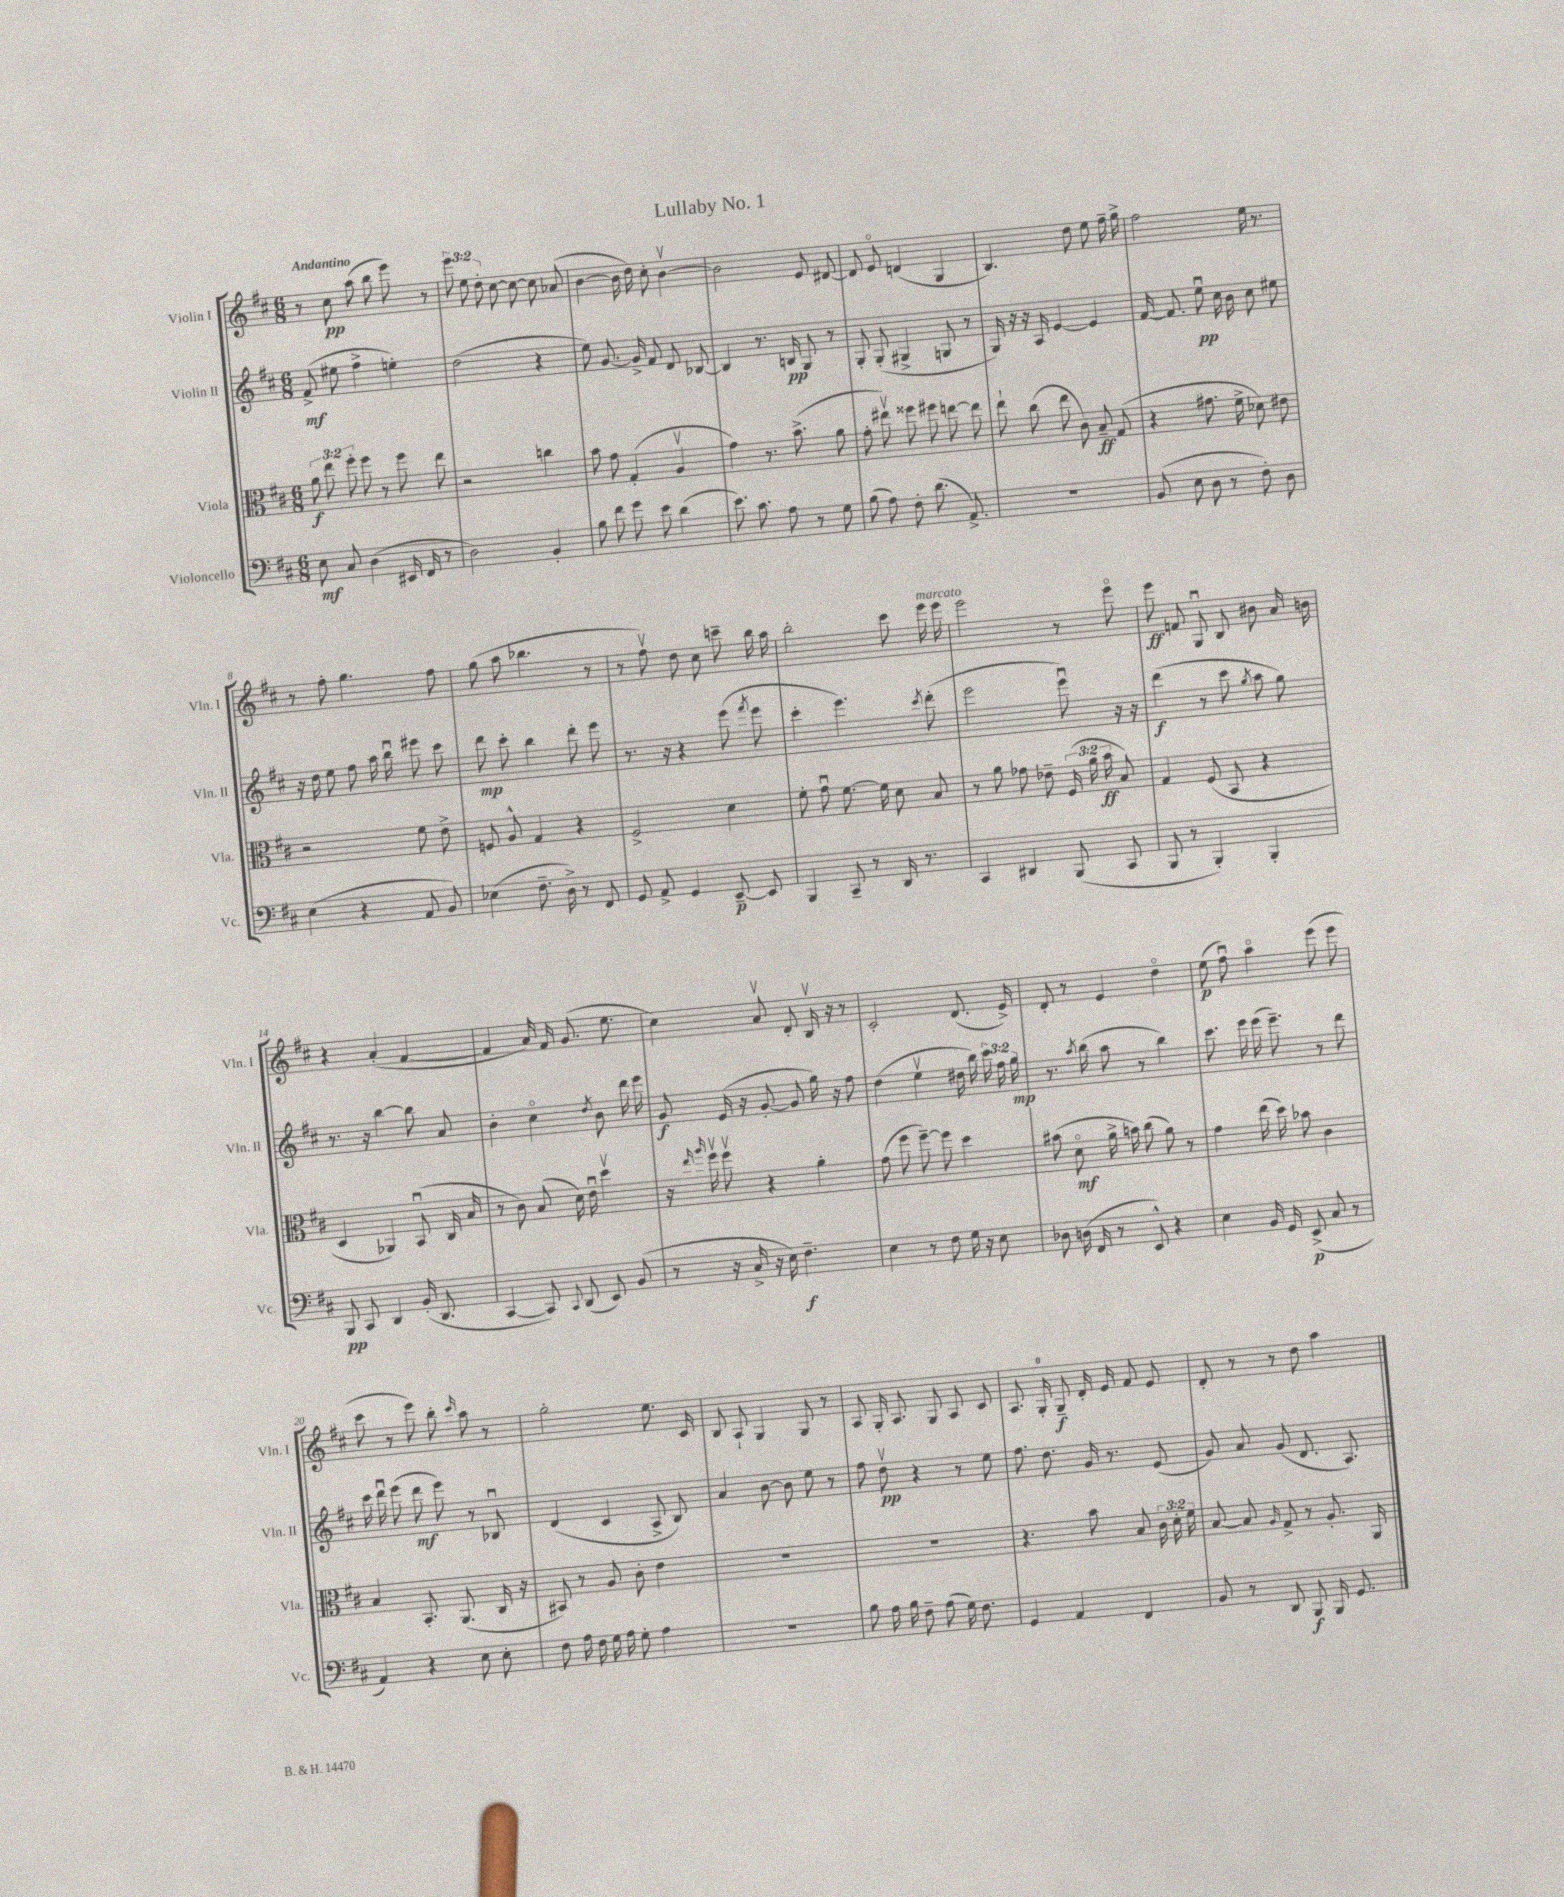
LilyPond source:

\header { title = "Lullaby No. 1" }
<<
\new StaffGroup <<
\new Staff = "s0" \with { instrumentName = "Violin I" shortInstrumentName = "Vln. I" } {
    \clef treble \key d \major \numericTimeSignature \time 6/8 \override Staff.TupletNumber.text = #tuplet-number::calc-fraction-text \tempo "Andantino"
    \autoBeamOff r8 cis''8\pp a''8( b''8 e'''8) r8 |
    \tuplet 3/2 { e'''8 e''8 d''8-. } cis''8~ cis''8~ cis''8 aes'8( |
    b'4~ b'16 d''16) cis''8-. b'4~\upbow |
    b'2 e'8 dis'8~ |
    dis'8 e'8\flageolet d'4( g4 |
    b4.) d''8 e''8 fis''16-- g''16-> |
    fis''2 e''16 r8. |
    r8 fis''8-. g''4. fis''8 |
    g''8( a''8 bes''4. r8 |
    r8 fis''8\upbow) d''8 cis''8 c'''8-- b''16 a''16 |
    b''2-. cis'''8 e'''16^\markup { \italic "marcato" } e'''16 |
    e'''2 r8 e'''8\flageolet |
    e'''8\ff f'8 g8\downbow b8 bis'8 a'16 b'16 |
    r4 a'4-.( fis'4~ |
    fis'4 a'16) fis'16 g'8.( e''8. |
    cis''4) a'8\upbow d'8-. b16\upbow r16 r8 |
    cis'2-. d'8.( e'16->) |
    d'8-. r8 e'4 d''4\flageolet |
    e''8\p( fis''8\downbow) a''4\flageolet e'''8( e'''8 |
    cis'''8 r8 e'''8) b''8-. \grace { cis'''16 } a''8 r8 |
    g''2-. e''8. cis'16 |
    b8 a8-! g4 g8 r8 |
    a8 g16-. a8. g8 a8 cis'8 |
    a8. g16-0-. g8--\f d'16-. e'16 fis'8 e'8 |
    d'8-. r8 r8 d''8 a''4 \bar "|." |
}
\new Staff = "s1" \with { instrumentName = "Violin II" shortInstrumentName = "Vln. II" } {
    \clef treble \key d \major \numericTimeSignature \time 6/8 \override Staff.TupletNumber.text = #tuplet-number::calc-fraction-text
    \autoBeamOff fis'8->\mf( eis''8 fis''4-> e''4-.) |
    d''2( r4 |
    e''8) g'8.~ g'16-> fis'8 d'8 bes8~ |
    bes4 r8. b16\pp g8 r8 |
    g8-. g8-.( gis4-> g8 r8 |
    g16) r16 r16 a16 e'4~ e'4 |
    fis'16~ fis'8. e''8\downbow\pp cis''16 b'16 cis''8 eis''8 |
    r16 d''16 e''8 fis''8 a''16 b''16\downbow eis'''8 cis'''8 |
    d'''8\mp cis'''8-. b''4 d'''8-. e'''8 |
    r8. r16 r4 e'''8( \acciaccatura { fis'''8 } e'''8 |
    cis'''4-. e'''4.) \acciaccatura { cis'''8 } d'''8-.( |
    e'''2 e'''8\downbow) r16 r16 |
    d'''4\f( r8 cis'''8 \acciaccatura { g''8 } a''8 g''8) |
    r8. r16 b''4~ b''8 a'8 |
    b'4-. cis''4\flageolet \acciaccatura { d''8 } b'8 d'''16 e'''16 |
    g'8\f e'16( r16 g'8~-. g'8 g''16) r16 fis''8 |
    d''4( e''4\upbow dis''16 b''16) \tuplet 3/2 { cis'''16 fis''16 g''16\mp } |
    r8. \acciaccatura { a''8 } b''16( a''8 r8 b''4) |
    cis'''8. e'''16 e'''16( e'''8.--) r8 d'''8 |
    cis'''16 d'''16\downbow e'''8( d'''8\mf e'''8) r8 bes8\downbow |
    d'4( cis'4 a8-> b8) |
    a'4 b'8~ b'8 e''8 r8 |
    fis''8 d''8\upbow\pp r4 r8 e''8 |
    fis''8. d''8. g'16 r8. e'8( |
    g'8) a'8 g'8( d'8. a8.) \bar "|." |
}
\new Staff = "s2" \with { instrumentName = "Viola" shortInstrumentName = "Vla." } {
    \clef alto \key d \major \numericTimeSignature \time 6/8 \override Staff.TupletNumber.text = #tuplet-number::calc-fraction-text
    \autoBeamOff \tuplet 3/2 { a'8\f e''8 fis''8-. } fis''8 r8 fis''8 e''8 |
    r2 c''4 |
    b'8 g'8 g4-.( a4\upbow |
    g'4) r8. b'8.->( a'8 |
    g'8-. eis''8\upbow) fisis''8 fis''8 e''8~ e''8 |
    e''8-! cis''8( e''8 cis'8) b8--\ff g8( |
    r4 gis'8. fis'16-> des'8) eis'8 |
    r2 fis'8 e'8-> |
    f8 a8-^ g4 r4 |
    fis2-> d'4 |
    fis'8-. g'8\downbow fis'8.~ fis'16 d'8 b8 |
    r8 a'8 ges'8 ees'8-- \tuplet 3/2 { fis16( a'16 b'16\ff } b8) |
    g4 fis8( b,8 r4 |
    d4 aes,4) b,8\downbow( cis16 b16 |
    r8 cis'8) b8( d'16) e'16\downbow d''4\upbow |
    r16 \grace { e''16 a''16 } fis''16\upbow fis''8\upbow r4 a'4-. |
    g'8( fis''8 fis''8~--) fis''8 d''4 |
    bis'8( d'8\flageolet\mf a'16-> b'16) cis''8( a'8) r8 |
    g'4 e''16( d''16) bes'8 cis'4 |
    b4 b,8.-. a,8.( cis16 r16 |
    bis,8) r8 a8 cis'8-. e'4 |
    R2. |
    R2. |
    r4. b'8 b8 \tuplet 3/2 { cis'16 d'16-. fis'16 } |
    b8~ b8 \grace { a16 } g8-> r8 a8.-. a,16 \bar "|." |
}
\new Staff = "s3" \with { instrumentName = "Violoncello" shortInstrumentName = "Vc." } {
    \clef bass \key d \major \numericTimeSignature \time 6/8
    \autoBeamOff e8\mf cis8 d4( eis,16 fis,16 r8 |
    d2) b,4-. |
    b8 fis'8 g'8 e'8 d'4( |
    e'8.) cis'8. a8 r8 g8 |
    b8( a8) fis8-. d'8.( a,8.->) |
    R2. |
    b,8( e8 d8 r8 fis8-.) d8 |
    e4( r4 a,8 b,8) |
    ees4( fis8.-- d16->) r8 fis,8 |
    g,8 a,8-> g,4 e,8~--\p e,8 |
    b,,4 cis,8-- r8 d,16 r8. |
    cis,4 dis,4 b,,8( cis,8 |
    b,,8 r8 b,,4-.) b,,4-. |
    b,,8\pp cis,8 d,4 b,16-.( d,8. |
    cis,4~ cis,8) \appoggiatura { cis,8 } d,8( e,8) b,8( |
    r8 r16 cis16-> r16 e16) fis4.--\f |
    e4 r8 fis8 g16 r16 e8 |
    des8 d16( fis,16 r8 e,8-^) r4 |
    e4 b,16 g,16 e,8->\p( cis8 r8 |
    a,4) r4 e8 e8-. |
    fis8 a16 fis16 g16 a16 g8-. a4 |
    R2. |
    b8 a16 b16 fis8-- a8( g16) fis8. |
    g,4 a,4 fis,4 |
    b,8 r8 d,8 b,,8\f b,,16 g,8. \bar "|." |
}
>>
>>
